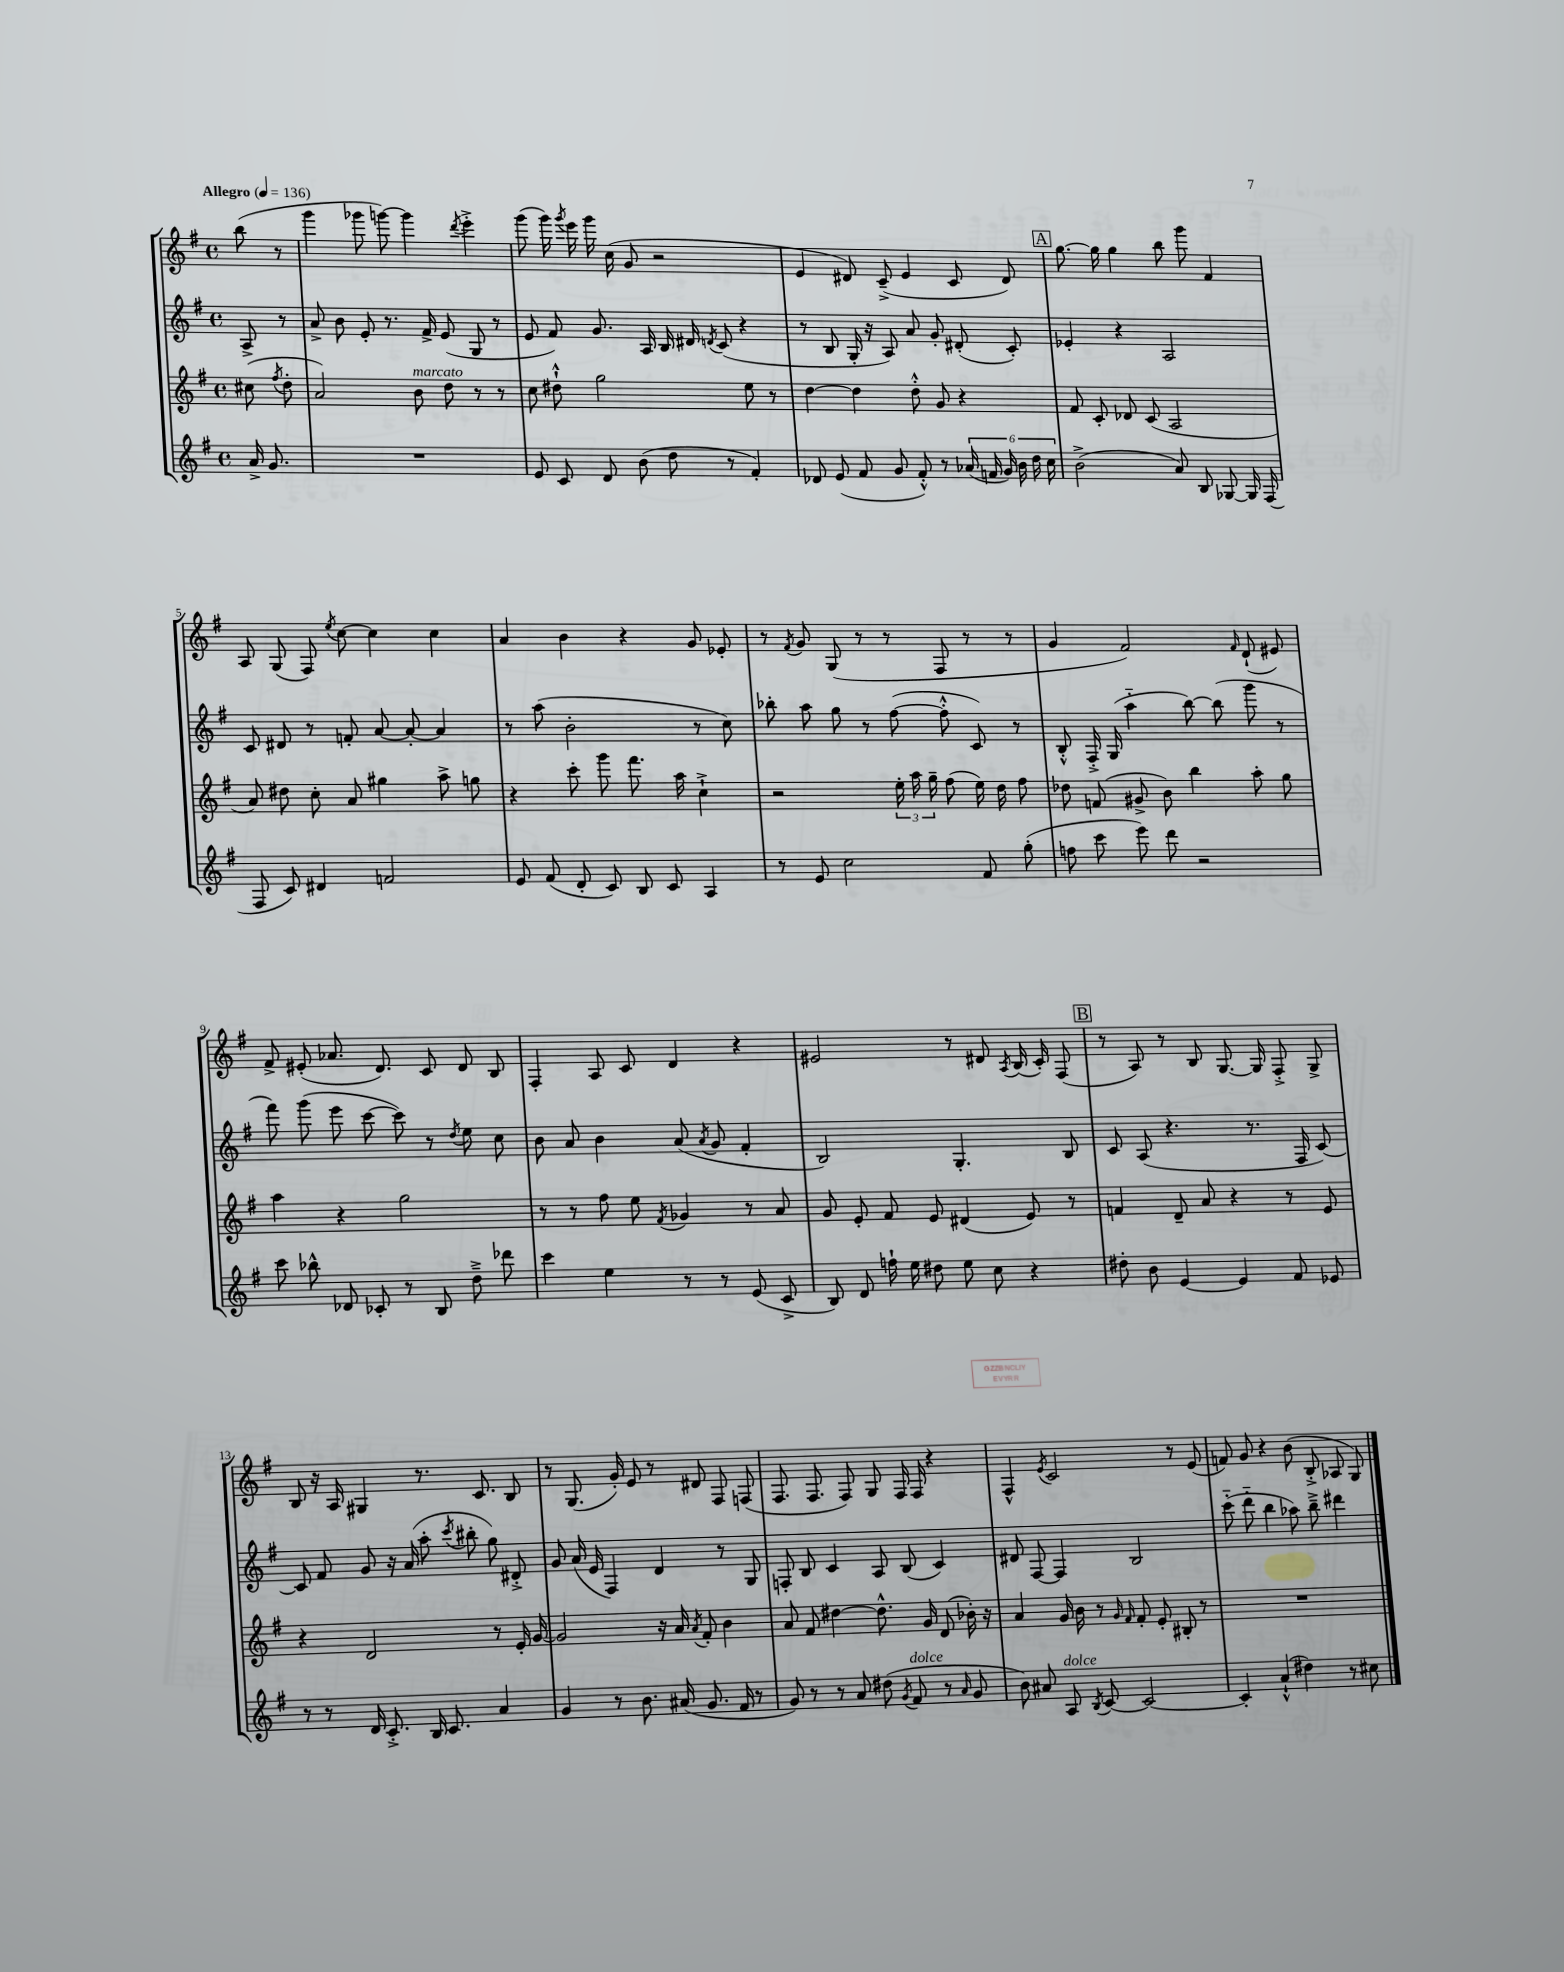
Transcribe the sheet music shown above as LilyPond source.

<<
\new StaffGroup <<
\new Staff = "s0" {
    \clef treble \key g \major \defaultTimeSignature \time 4/4 \partial 4 \tempo "Allegro" 4 = 136
    \autoBeamOff b''8( r8 |
    g'''4 ges'''8 g'''8~) g'''4 \acciaccatura { d'''8 } e'''4-.-> |
    g'''8( g'''16) \acciaccatura { g'''8 } e'''16 g'''16 c''16( g'8 r2 |
    e'4 dis'8) c'8--->( e'4 c'8 dis'8) |
    \mark \markup { \box "A" } g''8.~ g''16 g''4 b''8 g'''8 fis'4 |
    a8 g8( fis8) \acciaccatura { e''8 } c''8~ c''4 c''4 |
    a'4 b'4 r4 g'8 ees'8-. |
    r8 \acciaccatura { fis'8 } g'8 g8( r8 r8 fis8 r8 r8 |
    g'4 fis'2) \grace { fis'16 } d'8-!( eis'8) |
    fis'8-> eis'8-.( aes'8. d'8.) c'8 d'8 b8 |
    fis4-. a8 c'8 d'4 r4 |
    eis'2 r8 dis'8 \acciaccatura { a8 } b16( c'16-.) fis8( |
    \mark \markup { \box "B" } r8 a8) r8 b8 g8.~ g16 fis8-.-> g8-> |
    b8 r16 a16 gis4 r8. c'8. b8 |
    r8 g8.( g'16-.) e'8 r8 dis'8 fis8 f8( |
    fis8. fis8. fis8) g8 fis16 fis16 r4 |
    fis4-^ \acciaccatura { e'8 } c'2 r8 e'8( |
    f'8) g'8 r4 b'8( b8-.-> aes8 g8) \bar "|." |
}
\new Staff = "s1" {
    \clef treble \key g \major \defaultTimeSignature \time 4/4 \partial 4
    \autoBeamOff a8-> r8 |
    a'8-> b'8 e'8-. r8. fis'16-> e'8( g8 r8 |
    e'8 fis'8) g'8. a16 b16 dis'16 \acciaccatura { d'8 } c'8( r4 |
    r8 b8 g16-. r16 a8) a'8 g'8-. dis'8-.( c'8-.) |
    \mark \markup { \box "A" } ees'4-. r4 a2 |
    c'8 dis'8 r8 f'8-. a'8~ a'8~-. a'4 |
    r8 a''8( b'2-. r8 c''8) |
    bes''8-. a''8 g''8 r8 fis''8~( fis''8-.-^ c'8) r8 |
    b8-.-^ fis16-.-> g16( a''4-_ b''8~) b''8( g'''8 r8 |
    fis'''8) g'''8( e'''8 c'''8~ c'''8) r8 \acciaccatura { d''8 } e''8 c''8 |
    b'8 a'8 b'4 a'8( \acciaccatura { a'8 } g'8 fis'4-. |
    b2) g4.-. b8 |
    \mark \markup { \box "B" } c'8 a8( r4. r8. fis16 c'8~) |
    c'8 fis'8 g'8 r16 a'16( a''8-. \acciaccatura { c'''8 } bis''8-. g''8) dis'8-.-> |
    g'8 a'16( e'16 fis4) d'4 r8 g8 |
    f8-. b8 c'4 a8 b8( c'4) |
    dis'8 fis8~ fis4 b2 |
    c'''8-_( d'''8-_ b''4 aes''8) b''8---> dis'''4 \bar "|." |
}
\new Staff = "s2" {
    \clef treble \key g \major \defaultTimeSignature \time 4/4 \partial 4
    \autoBeamOff cis''8( \acciaccatura { fis''8 } d''8-. |
    a'2) b'8^\markup { \italic "marcato" } d''8 r8 r8 |
    c''8 dis''8-!-^ g''2 e''8 r8 |
    d''4~ d''4 d''8-.-^ g'8 r4 |
    \mark \markup { \box "A" } fis'8 c'8-. des'8 c'8( a2 |
    a'8) dis''8 c''8-. a'8 gis''4 a''8-> g''8 |
    r4 c'''8-. g'''8 fis'''8. a''16 c''4-!-> |
    r2 \tuplet 3/2 { e''16-. a''16 g''16-- } fis''8( e''16) d''16 fis''8 |
    des''8 f'8( gis'8-> b'8) b''4 a''8-. g''8 |
    a''4 r4 g''2 |
    r8 r8 fis''8 e''8 \acciaccatura { fis'8 } ges'4 r8 a'8 |
    g'8 e'8-. fis'8 e'8 dis'4( e'8) r8 |
    \mark \markup { \box "B" } f'4 d'8-- a'8 r4 r8 e'8 |
    r4 d'2 r8 e'16-. g'16~ |
    g'2 r16 a'16 \acciaccatura { a'8 } fis'8-. b'4 |
    a'8 fis'8 dis''4~ dis''8.-^ g'16 d'8( bes'16-.) r16 |
    a'4 g'16 b'16 r8 \grace { g'16 fis'16 } fis'8-. e'8-. bis8-. r8 |
    R1 \bar "|." |
}
\new Staff = "s3" {
    \clef treble \key g \major \defaultTimeSignature \time 4/4 \partial 4
    \autoBeamOff a'16-> g'8. |
    R1 |
    e'8 c'8 d'8 b'8( d''8 r8 fis'4-.) |
    des'8 e'8( fis'8 g'8 fis'8-.-^) r8 \tuplet 6/4 { aes'16( f'16 g'16) b'16 d''16 c''16 } |
    \mark \markup { \box "A" } b'2->( a'8) b8 ges8~ ges16 fis16( |
    fis8 c'8) dis'4 f'2 |
    e'8 fis'8( d'8-. c'8) b8 c'8 a4 |
    r8 e'8 c''2 fis'8 g''8-.( |
    f''8 c'''8 e'''8) d'''8 r2 |
    c'''8 bes''8-^ des'8 ces'8-. r8 b8 d''8---> des'''8 |
    c'''4 e''4 r8 r8 e'8( c'8-> |
    b8) d'8 f''16-! e''16 dis''8 e''8 c''8 r4 |
    \mark \markup { \box "B" } dis''8-. b'8 e'4~ e'4 fis'8 ees'8 |
    r8 r8 d'16 c'8.-.-> b16 c'8. a'4 |
    g'4 r8 b'8. ais'16( g'8. fis'16 r8 |
    g'8) r8 r8 a'8 dis''8( \acciaccatura { g'8 } fis'8^\markup { \italic "dolce" } r8 \grace { a'16 } g'8 |
    b'8) ais'8 a8^\markup { \italic "dolce" } \acciaccatura { b8 } c'8~ c'2~ |
    c'4-. a'4-!-^( dis''4) r8 cis''8 \bar "|." |
}
>>
>>
